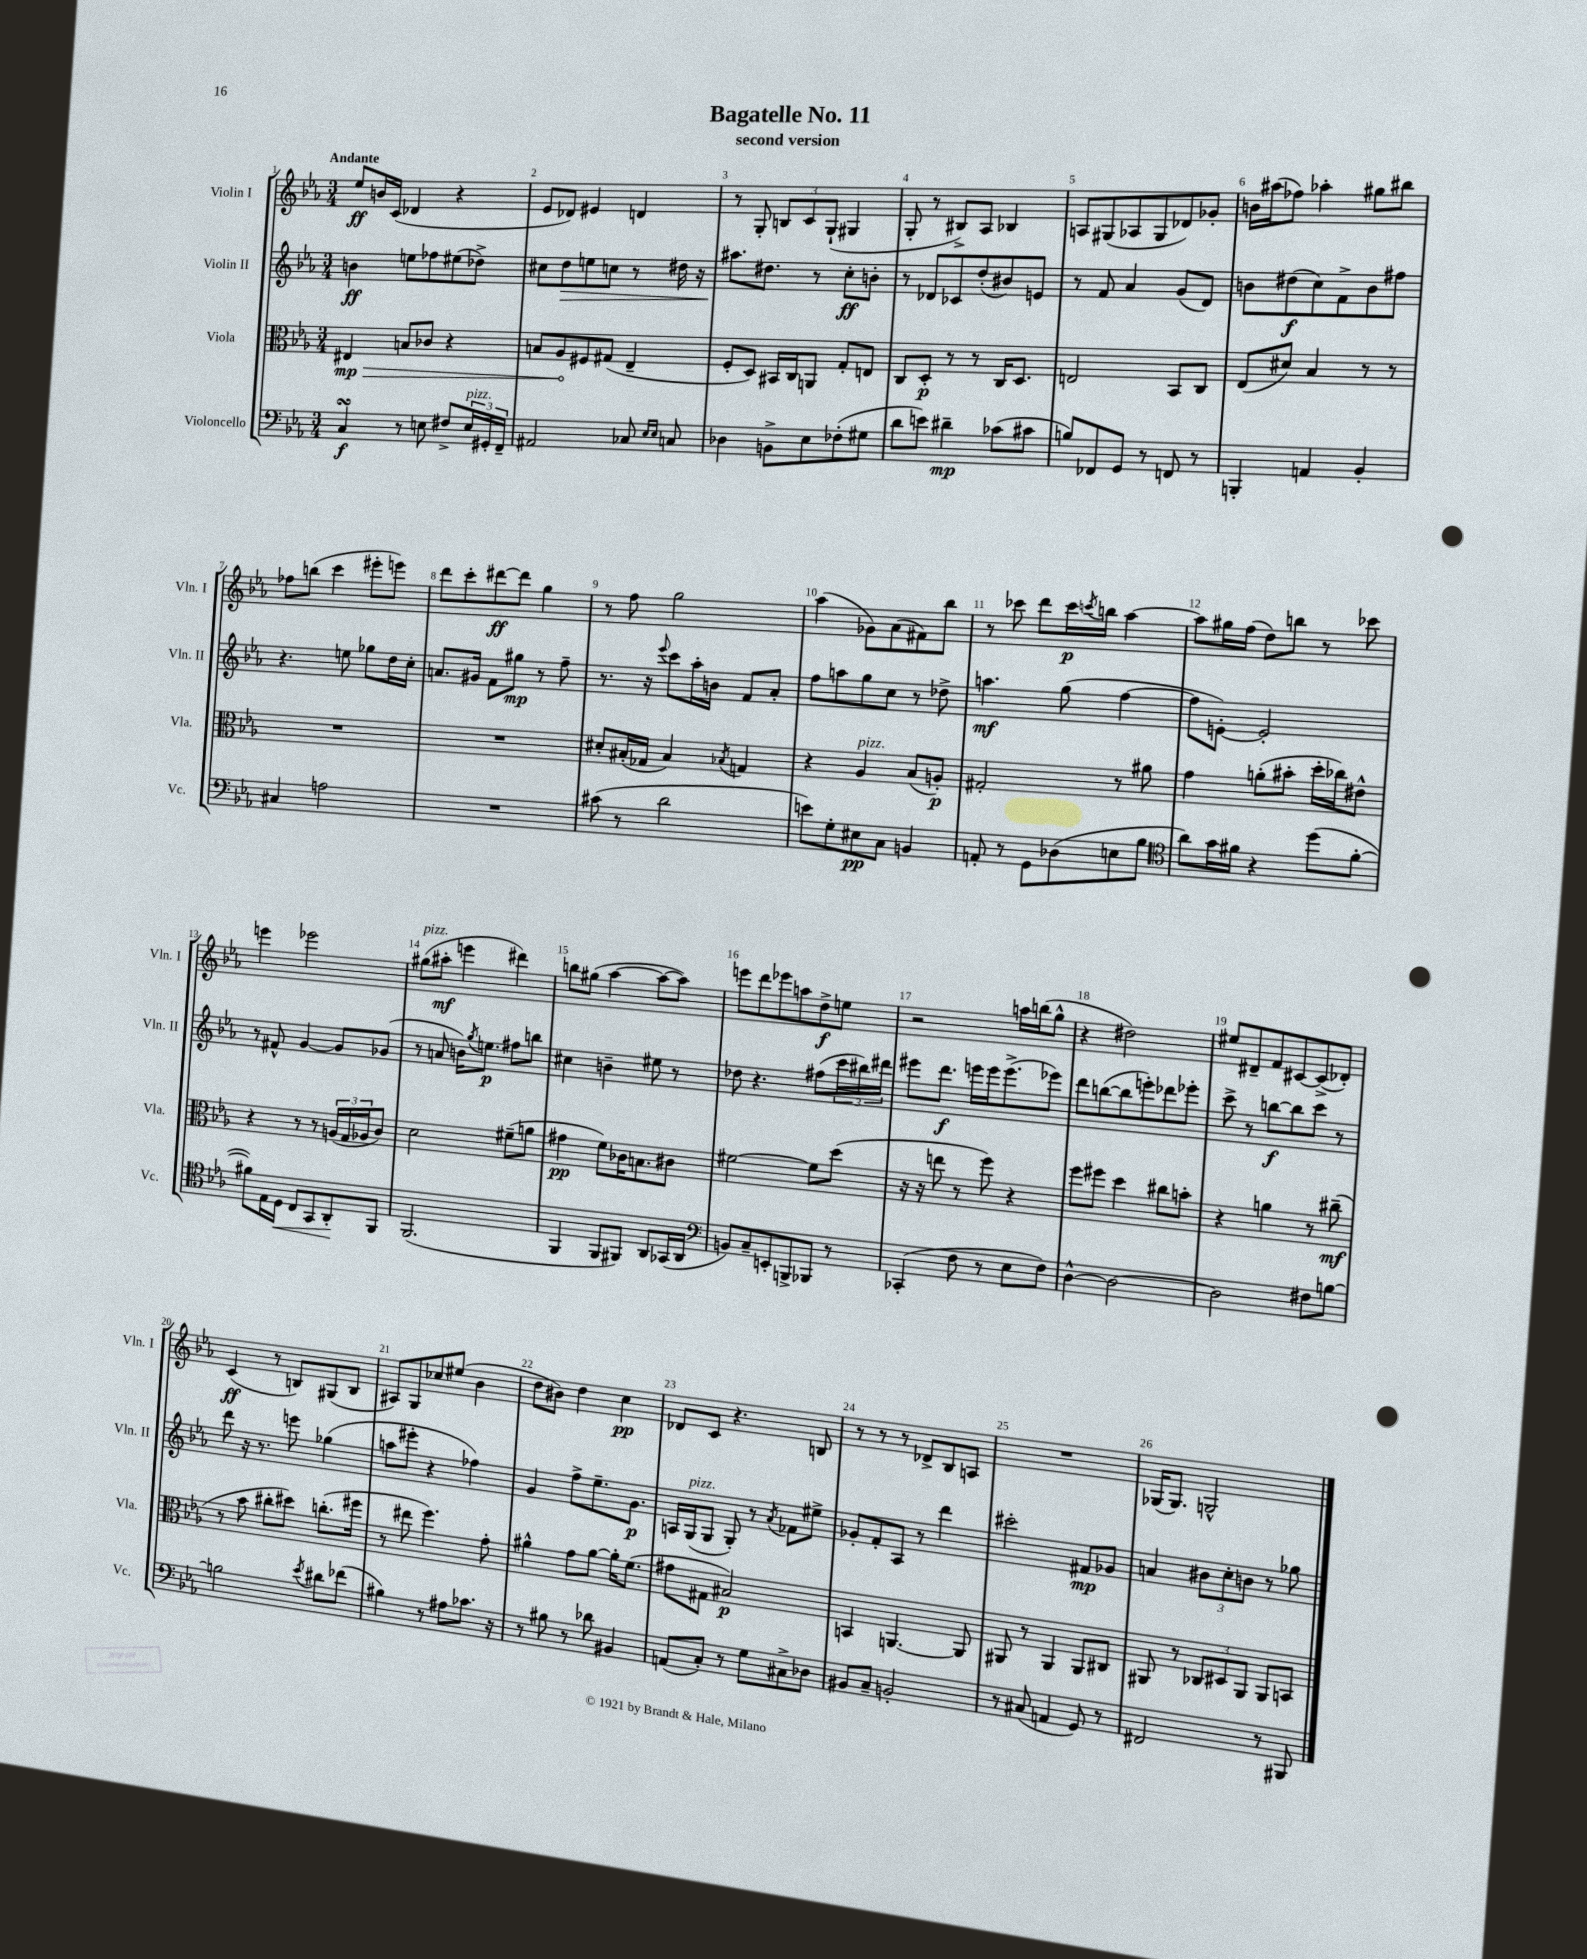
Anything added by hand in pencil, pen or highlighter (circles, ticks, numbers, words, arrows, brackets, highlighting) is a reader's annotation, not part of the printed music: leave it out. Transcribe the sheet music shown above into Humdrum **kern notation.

**kern	**kern	**kern	**kern
*staff4	*staff3	*staff2	*staff1
*clefF4	*clefC3	*clefG2	*clefG2
*k[b-e-a-]	*k[b-e-a-]	*k[b-e-a-]	*k[b-e-a-]
*M3/4	*M3/4	*M3/4	*M3/4
4C	4E#	4b	8ee-
.	.	.	16b
.	.	.	(16c
8r	8B	8ee	4d-
8E	8c-	8ff-	.
8F#^	4r	(8ee#	4r
24E	.	8dd-^)	.
24GG#'	.	.	.
24FF~	.	.	.
=	=	=	=
2AA#	8B	8cc#	8e-
.	8A-	8dd	8d-)
.	8F#	8ee	4e#
.	(8G#	8cc	.
8C-	4E-~	8r	4d
16qqE-	.	.	.
16qqE-	.	.	.
8C	.	16dd#	.
.	.	16r	.
=	=	=	=
4D-	8F'	8.aa#	8r
.	8D)	.	8G'
.	.	8.dd#	.
8BB^	16BB#	.	12B
.	16C	.	.
.	.	.	12c
8E-	8AA	8r	.
.	.	.	(12G`
(8F-'	8G'	8cc'	4G#
8G#	8E	8b'	.
=	=	=	=
8d	8C	8r	8G'
8e)	8D'	8d-	8r
4d#~	8r	8c-	8B#^)
.	8r	(8dd'	8A-
(8c-	16C	8b#)	4B-
.	8.D	.	.
8c#	.	8e	.
=	=	=	=
8B)	2E	8r	8A
8FF-	.	8f	(8G#
8GG	.	4a-	8A-
8r	.	.	8G#
8FF	8BB-	(8g	8d-)
8r	8C	8d)	8g-'
=	=	=	=
4BBB'	(8E-	8b	16b
.	.	.	(16aa#
.	8d#)	(8dd#	8ff-)
4AA	4B-	8cc)	4aa-'
.	.	8f^	.
4BB-'	8r	8b	8gg#
.	8r	8ff#	8bb#
=	=	=	=
4C#	2.r	4.r	8ff-
.	.	.	(8bb
2A	.	.	4ccc
.	.	8ee	.
.	.	8gg-	8eee#'
.	.	16dd	8eee)
.	.	16cc'	.
=	=	=	=
2.r	2.r	8.a	8ddd
.	.	.	8ccc'
.	.	16g#	.
.	.	8f	[8ddd#
.	.	8gg#	8ddd#]
.	.	8r	4gg
.	.	8ff~	.
=	=	=	=
(8c#	8d#'	8.r	8r
8r	(16B#'	.	8ff
.	16G-	16r	.
.	.	8qqeee-	.
2d	4B#)	8ccc	2gg
.	.	16aa-'	.
.	.	16b	.
.	8qB-	.	.
.	4G	8f	.
.	.	8a-'	.
=	=	=	=
8e)	4r	8ff	(4aa-
8G'	.	8aa	.
8E#	4A-	8gg	8g-)
8C	.	8cc	(8a-
4BB	(8B-	8r	8f#)
.	8A')	8dd-^	8bb-
=	=	=	=
8AA'	2G#'	4.aa	8r
8r	.	.	8ccc-
8GG	.	.	8ddd
(8D-	.	(8gg	16ccc-
.	.	.	8qccc
.	.	.	16bb
8E	8r	[4ff	[4aa-
8B-	8a#	.	.
=	=	=	=
*clefC4	*	*	*
8a-)	4g	8ff]	8aa-]
16g	.	[8e')	16gg#
16f#	.	.	(16ff
4r	(8a'	2e']	8dd)
.	8b#'	.	8bb
(8dd	16dd'	.	8r
.	16cc-)	.	.
[8f#'	8e#^^	.	8ccc-
=	=	=	=
8f#])	4r	8r	4eee
16E-	.	8f#^^	.
16D	.	.	.
8C	8r	[4g	2eee-
8GG	8r	.	.
8AA-'	(24A	8g]	.
.	24G	.	.
.	24A-	.	.
8FF	8c)	(8g-	.
=	=	=	=
(2.FF	2d	8r	(8gg#
.	.	8a	8aa#'
.	.	16b)	4eee
.	.	8qgg	.
.	.	8.ee	.
.	(8f#~	8ff#	4ddd#)
.	8a	8bb	.
=	=	=	=
4FF	4g#	4cc#	8bb
.	.	.	(8gg#
8FF	8f)	4b~	[4aa-
8FF#)	16c-	.	.
.	8.B	.	.
8AA-	.	8ee#	8aa-_
(16GG-	8c#	8r	8aa-])
16AA-	.	.	.
=	=	=	=
*clefF4	*	*	*
8BB)	[2f#	8dd-	8eee
8C~	.	4.r	8ddd
8EE'	.	.	8eee-
8BBB^	.	.	8aa
8BBB-	8f#]	(8ff#	8dd^
8r	(8dd	24ccc	8ee
.	.	24bb#)	.
.	.	24ddd#	.
=	=	=	=
(4CC-'	16r	8eee#	2r
.	16r	.	.
.	8ee	8.ddd	.
8F	8r	.	.
.	.	16eee	.
8r	8ff)	16eee	.
.	.	(8.eee^	.
8E-	4r	.	16aa
.	.	.	(16bb
8F)	.	8eee-)	8gg^^
=	=	=	=
[4D^^	8ff	8ddd	4r
.	8ff#	([8bb	.
2D_	4dd	8bb]	2dd#)
.	.	8eee')	.
.	8cc#	8ddd-	.
.	8b'	8eee-'	.
=	=	=	=
2D]	4r	8ccc^	8ee#
.	.	8r	8d#~
.	4a	[8bb	8f
.	.	8bb]	[8c#
8F#	8r	8ccc	(8c#^]
[8B	(8cc#~	8r	8d-')
=	=	=	=
2B]	8r	8ddd	(4c
.	8b-	16r	.
.	.	8.r	.
.	8cc#'	.	8r
.	8dd#)	8eee	8B)
8qe-	.	.	.
8d#	(8.cc'	(4gg-	(8G#
(8f-	.	.	8B
.	16ff#	.	.
=	=	=	=
4B#)	8r	8aa	8A#)
.	8ee#	8eee#'	8G
8r	4.ff)	4r	8cc-
8A#	.	.	(8ee#
8.c-	.	4ff-)	4b-
.	8g'	.	.
16r	.	.	.
=	=	=	=
8r	4a#^^	4g	8dd
8B#	.	.	8b#)
8r	8g	8ff^	4dd
8d-	[8a#	8.ee-~	.
4BB#	16a#']	.	4cc
.	(8.f	8.g	.
=	=	=	=
(8AA	8g#	16A	8d-
.	.	(16G	.
8C')	8G#	8G	8c
8r	2B#)	8G')	4.r
8G	.	8r	.
.	.	8qa-	.
8C#^	.	8f-	.
8D-	.	8ee#^	8B
=	=	=	=
8BB#	4BB	8g-'	8r
8C~	.	8f'	8r
2BB'	[4.AA	8A-	8r
.	.	8r	8d-^
.	.	4ddd	8B-
.	8AA]	.	8A
=	=	=	=
8r	8AA#	2ccc#'	2.r
(8C#	8r	.	.
4AA	4AA#	.	.
8GG)	8AA#	8f#	.
8r	8C#	8g-	.
=	=	=	=
2FF#	8AA#	4a	(16G-
.	.	.	8.G-)
.	8r	.	.
.	12C-	12b#	2G^^
.	12D#	12cc'	.
.	12AA#	12b	.
8r	8AA#	8r	.
8BBB#	8BB	8gg-	.
==	==	==	==
*-	*-	*-	*-
